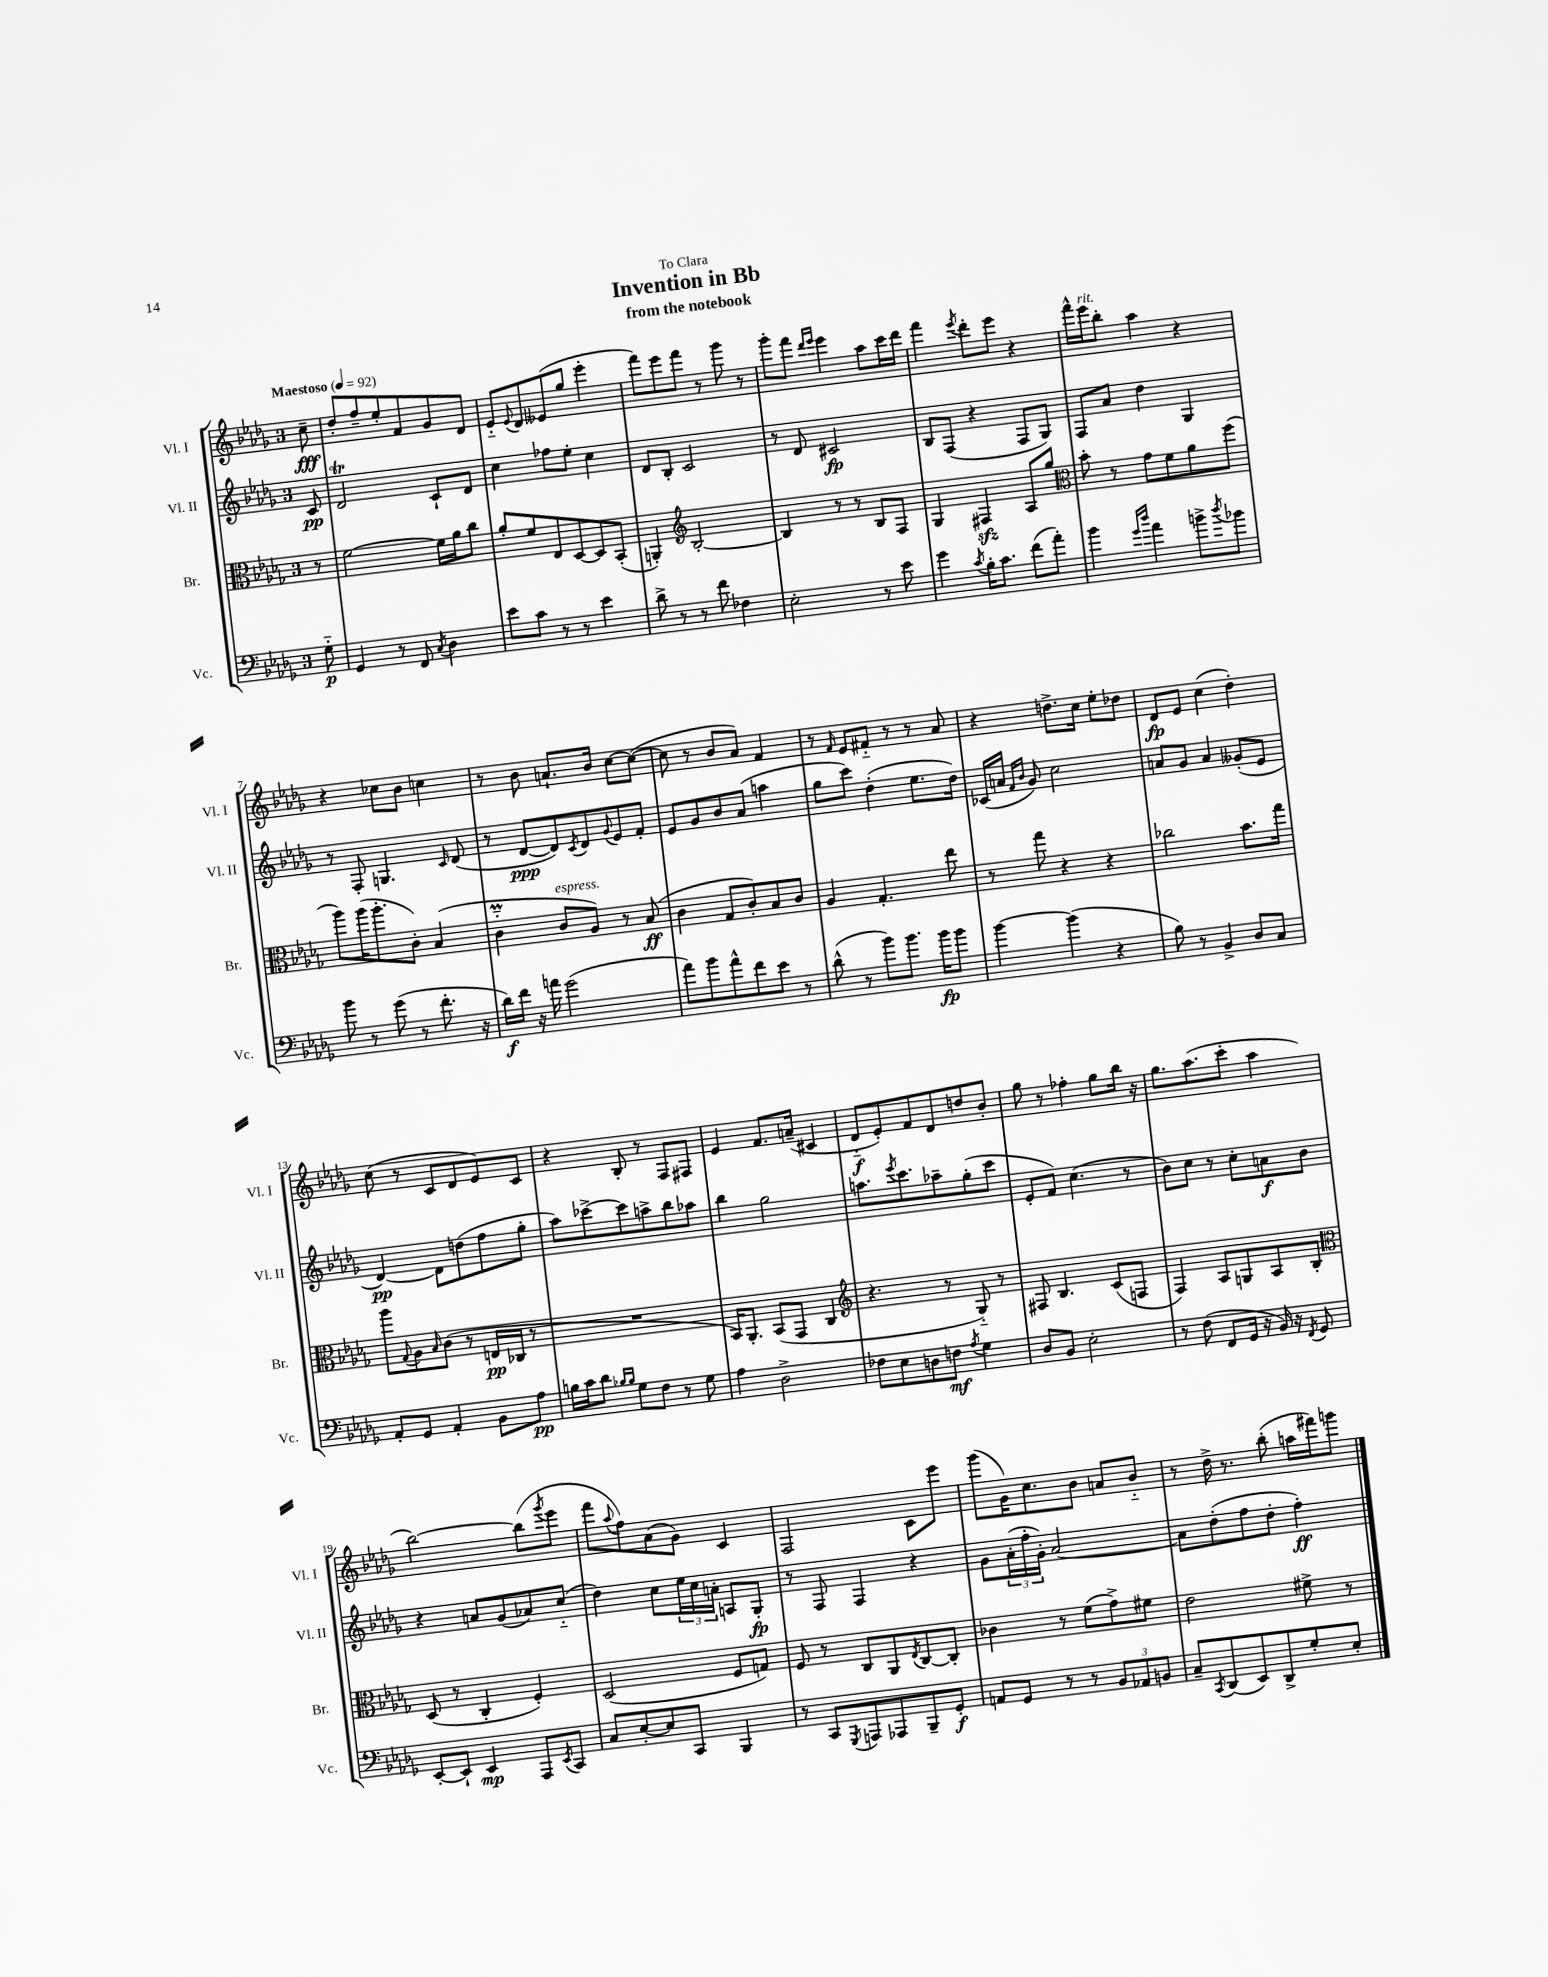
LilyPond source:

\header { title = "Invention in Bb" subtitle = "from the notebook" dedication = "To Clara" }
<<
\new StaffGroup <<
\new Staff = "s0" \with { instrumentName = "Vl. I" shortInstrumentName = "Vl. I" } {
    \clef treble \key des \major \once \override Staff.TimeSignature.style = #'single-digit \time 3/4 \partial 8 \tempo "Maestoso" 4 = 92
    c''8--\fff |
    des''8-. f''8-- ees''8-. f'8 ges'8 des'8 |
    ees'8-_ \appoggiatura { ees'8 } des'8 eeses'8( ges''8 ees'''4-. |
    f'''8) ees'''8 f'''8 r8 ges'''8 r8 |
    ges'''8-. f'''8 \grace { des'''16 ees'''16 } ees'''4 aes''8 c'''16 des'''16 |
    f'''4 \acciaccatura { ees'''8 } des'''8-. ees'''8 r4 |
    f'''16-^ ees'''16^\markup { \italic "rit." } bes''8-. aes''4 r4 |
    r4 ces''8 bes'8 c''4 |
    r8 bes'8 a'8.-! bes'16 c''8~ c''8~( |
    c''8 r8 bes'8 aes'8) f'4 |
    r8 \grace { f'16 } ees'8 fis'8-_ r8 r8 aes'8 |
    r4 d''8.-> c''16 ees''8-. des''8 |
    des'8\fp ees'8 c''4( des''4-.) |
    c''8( r8 c'8 des'8 ees'8) c'8 |
    r4 bes8-. r8 f8 fis8 |
    ees'4 f'8. a'16--( cis'4 |
    des'8-_\f ees'8-.) f'8 des'8 d''8 bes'8-. |
    ges''8 r8 fes''4-. ges''8 bes''16 r16 |
    ges''8. aes''8.( c'''8-. aes''4 |
    bes''2~) bes''8( \acciaccatura { ges'''8 } ees'''8 |
    f'''8 \appoggiatura { aes''8 } f''8) aes'8( ges'8) c'4 |
    f2 c'8 ees'''8 |
    ges'''8( ges'16) c''8. bes'8 a'8 bes'8-_ |
    r8 des''16-> r8. bes''8-.( a''16 fis'''16) g'''8 \bar "|." |
}
\new Staff = "s1" \with { instrumentName = "Vl. II" shortInstrumentName = "Vl. II" } {
    \clef treble \key des \major \once \override Staff.TimeSignature.style = #'single-digit \time 3/4 \partial 8
    c'8\pp |
    des'2\trill c'8-! des'8 |
    c''4 fes''8 ees''8-. c''4 |
    des'8 bes8-. c'2 |
    r8 des'8 cis'2\fp |
    bes8 f8( r4 f8 ges8) |
    f8 aes'8 des''4 ges4 |
    r8 f8-. g4. \grace { c'16 } des'8( |
    r8 des'8~\ppp des'8) \acciaccatura { c'8 } des'8 \appoggiatura { ges'8 } ees'8 f'8-. |
    ees'8 ges'8 bes'8 aes'8( a''4 |
    ges''8 c'''8) des''4-.( ees''8. des''16) |
    ces'16( a'16 \grace { f'16 bes'16 } ges'8) c''2 |
    a'8 ges'8 a'4 geses'8-.( ees'8 |
    des'4~\pp) des'8 d''8( f''8 ges''8-. |
    aes''8) ces'''8~-> ces'''8 a''8-> bes''8 aes''8 |
    bes''4 ges''2 |
    a''8. \acciaccatura { ees'''8 } c'''8. aes''8-- ges''8-.( c'''8 |
    ees'8-. f'8) c''4.( r8 |
    bes'8) c''8 r8 c''8-. a'8\f bes'8 |
    r4 a'8 ges'8( aes'8) c''8-_( |
    des''4) c''8 \tuplet 3/2 { ees''16 c''16 a'16-. } a8 ges8-.\fp |
    r8 f8 f4 r4 |
    ges'8 \tuplet 3/2 { aes'16-.( f''16-. ges'16-.) } aes'2~ |
    aes'8 des''8-.( f''8 des''8-. f''4-.\ff) \bar "|." |
}
\new Staff = "s2" \with { instrumentName = "Br." shortInstrumentName = "Br." } {
    \clef alto \key des \major \once \override Staff.TimeSignature.style = #'single-digit \time 3/4 \partial 8
    r8 |
    f'2~ f'16 aes'16 c''8 |
    aes'8-. f'8 ees8 des8~ des8 bes,8-.( |
    a,4-.) \clef treble bes2~-. |
    bes4 r8 r8 bes8 f8 |
    ges4 fis4\sfz aes8 ges''8 |
    \clef alto bes'8-. r8 ges'8 f'8 aes'8 f''8( |
    aes''8) aes''16( aes''8.-. c'8-.) bes4( |
    c'4-_\prall c'8^\markup { \italic "espress." } aes8) r8 bes8\ff( |
    c'4 ges8 c'8-.) bes8 c'8 |
    aes4 ges4.-. ees''8 |
    r8 ges''8 r4 r4 |
    ces''2 bes'8. ges''16 |
    aes''8 \appoggiatura { ges8 } aes8 \grace { bes16 } c'8( r8 e16\pp ces16 r8 |
    R2. |
    bes,16) aes,8.-. bes,8( ges,8 c4 |
    \clef treble r4. r8 ges8-_) r8 |
    fis8 bes4. c'8( f8 |
    f4) aes8 g8 aes8 bes8-. |
    \clef alto des8( r8 c4-. f4-.) |
    des2( f8 g8) |
    f8 r8 c8 aes,8 \acciaccatura { ees8 } c8~ c8-. |
    ces'4 r8 f'8( ges'8->) fis'8 |
    ees'2 fis'8-> r8 \bar "|." |
}
\new Staff = "s3" \with { instrumentName = "Vc." shortInstrumentName = "Vc." } {
    \clef bass \key des \major \once \override Staff.TimeSignature.style = #'single-digit \time 3/4 \partial 8
    ges8-_\p |
    ges,4 r8 f,8 \acciaccatura { c8 } des4 |
    ees'8 c'8 r8 r8 ees'4 |
    des'8-> r8 r8 f'8 fes4 |
    ees2-. r8 ees'8 |
    ges'4 \acciaccatura { c'8 } bes16-. c'8. f'8( aes'8-.) |
    bes'4 \grace { ges'16 des''16 } aes'4 b'8-> \acciaccatura { des''8 } bes'8 |
    bes'8 r8 ges'8( r8 f'8.-. r16 |
    des'16\f) f'16 r16 a'16 ges'2( |
    aes'8) bes'8 aes'8-^ f'8 ees'8 r8 |
    des'8-^( r8 bes'8) bes'8. bes'16\fp bes'8 |
    bes'4~ bes'4( r4 |
    bes8) r8 bes,4-> des8 c8 |
    aes,8-. ges,8 aes,4-. bes,8 aes8\pp |
    b16 c'16 des'8 \grace { bes16 bes16 } ges8 f8 r8 ges8 |
    aes4 des2-> |
    fes8 ees8 d8 f8\mf \acciaccatura { aes8 } ges4 |
    des8 bes,8 ees2-. |
    r8 f8( f,8 ges,16 r16 bes,16) r16 \acciaccatura { f,8 } ges,8 |
    ees,8~-. ees,8-! ees,4\mp aes,,8 \acciaccatura { ees,8 } c,8 |
    c8 ees8~-. ees8 c,8 bes,,4 |
    r8 c,8 \acciaccatura { ges,,8 } a,,8 aes,,8 bes,,8-- ges,8-.\f |
    a,8 ges,8 r8 r8 \tuplet 3/2 { bes,8 aes,8 b,8 } |
    c8-- \acciaccatura { c,8 } des,8( ees,8) des,8-> ges8-. ees8-. \bar "|." |
}
>>
>>
